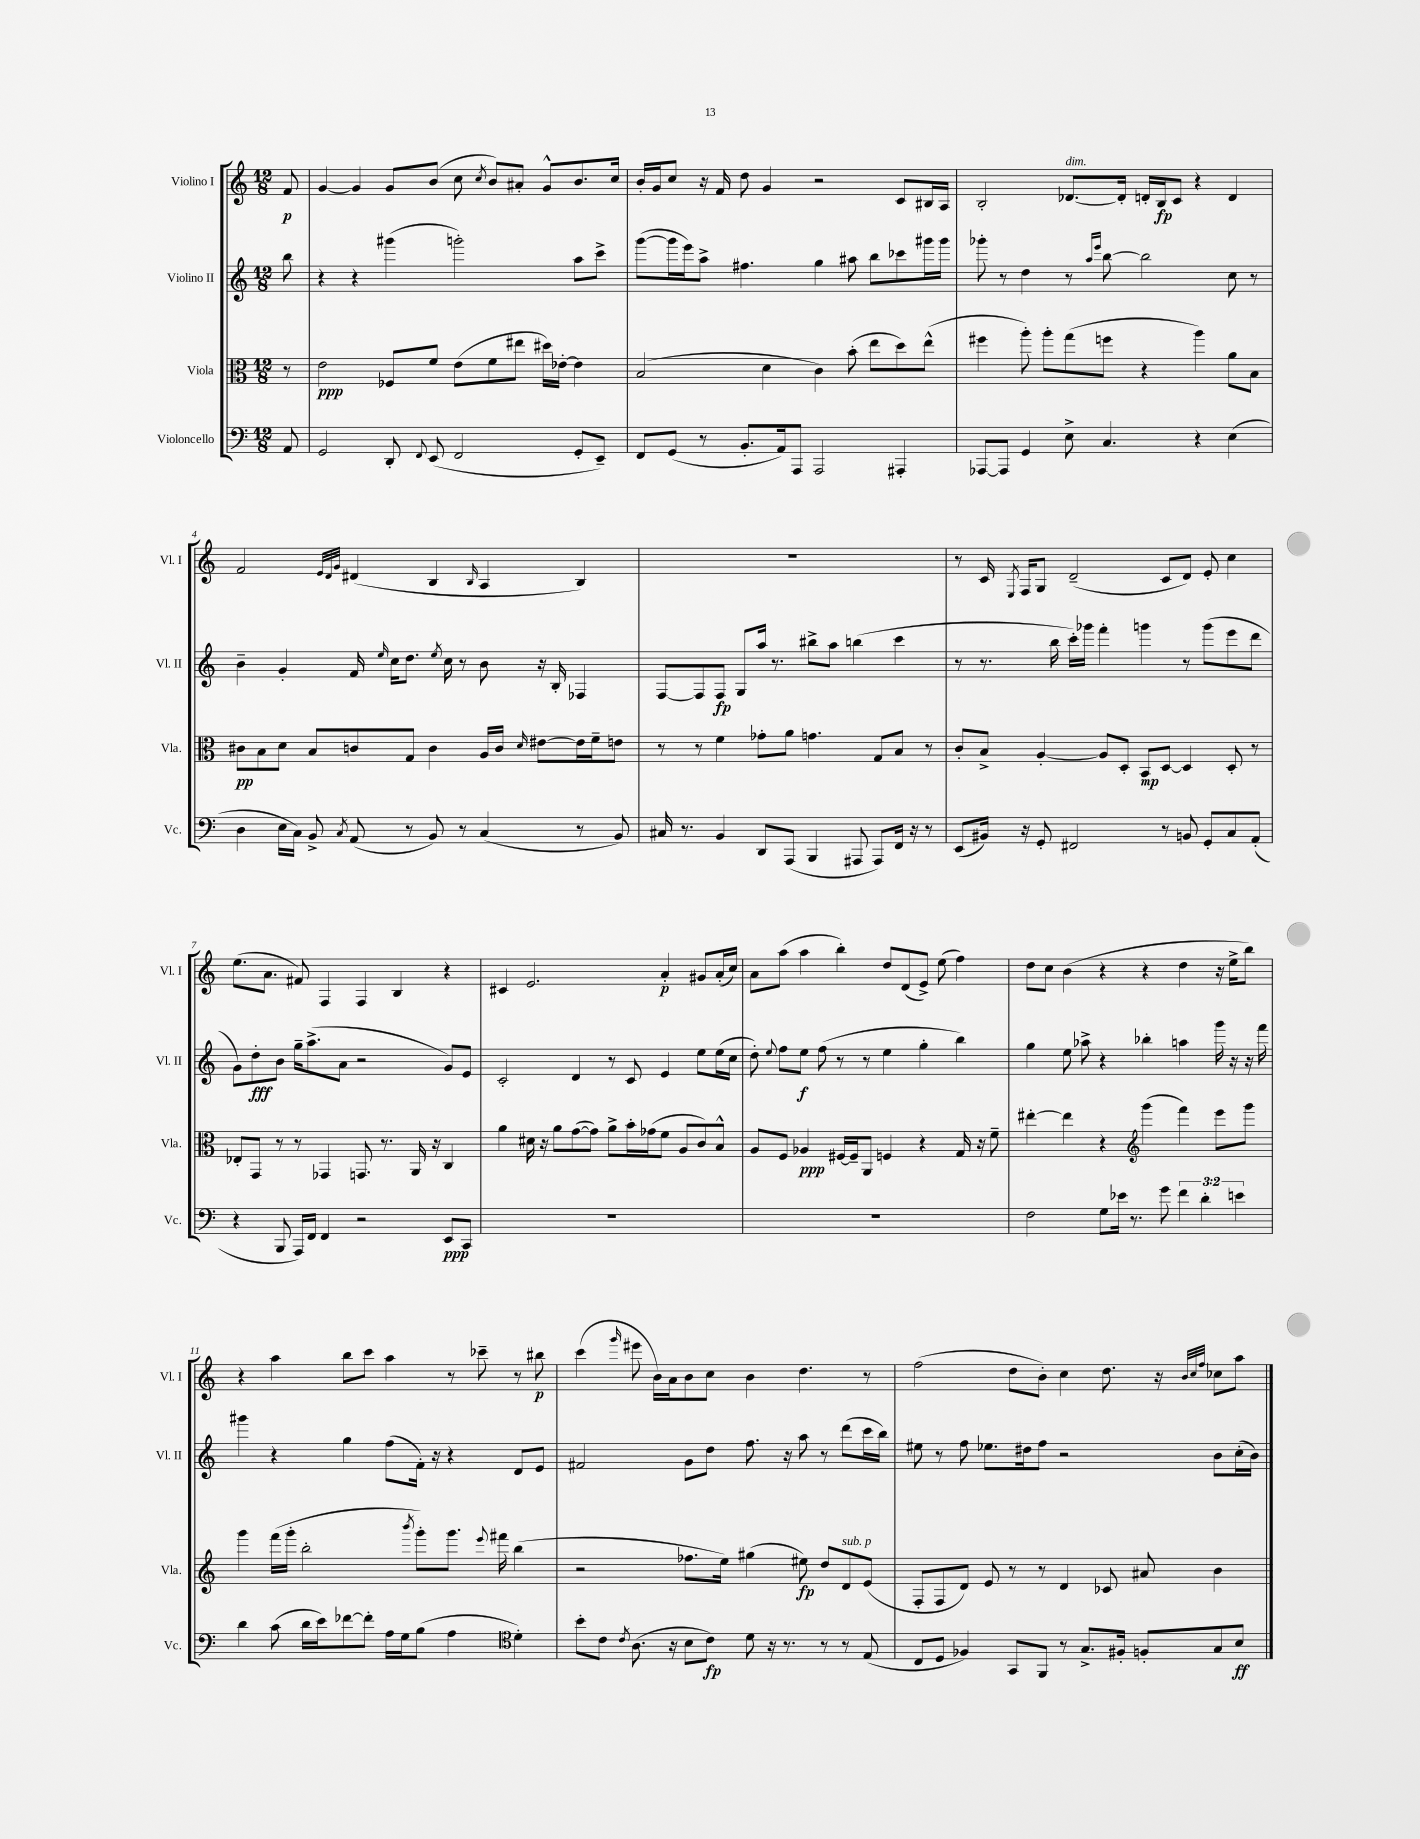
<<
\new StaffGroup <<
\new Staff = "s0" \with { instrumentName = "Violino I" shortInstrumentName = "Vl. I" } {
    \clef treble \key c \major \numericTimeSignature \time 12/8 \partial 8
    \autoBeamOff f'8\p |
    g'4~ g'4 g'8[ b'8]( c''8 \acciaccatura { c''8 } b'8[) ais'8]-. g'8[-^ b'8. c''16] |
    b'16[-. g'16 c''8] r16 f'16 d''8 g'4 r2 c'8[ bis16 a16] |
    b2-. des'8.[~^\markup { \italic "dim." } des'16]-. d'16[-. b16\fp c'8] r4 d'4 |
    f'2 \grace { e'32[ d'32 g'32] } dis'4( b4 \grace { b16 } a4 b4) |
    R1. |
    r8 c'16 \acciaccatura { e8 } f16[ g8] d'2--( c'8[ d'8]) e'8-. c''4 |
    e''8.[( a'8.] fis'8) f4 f4 b4 r4 |
    cis'4 e'2. a'4-.\p gis'8[ a'16-.( c''16]) |
    a'8[ a''8]( a''4 b''4-.) d''8[ d'8( e'8]->) e''8( f''4) |
    d''8[ c''8] b'4( r4 r4 d''4 r16 e''16[-> b''8]) |
    r4 a''4 b''8[ c'''8] a''4 r8 ces'''8-- r8 bis''8\p |
    c'''4( \grace { g'''16 } eis'''8 b'16[) a'16 b'8 c''8] b'4 d''4. r8 |
    f''2( d''8[ b'8]-.) c''4 d''8. r16 \grace { b'32[ c''32 f''32] } ces''8[ a''8] \bar "|." |
}
\new Staff = "s1" \with { instrumentName = "Violino II" shortInstrumentName = "Vl. II" } {
    \clef treble \key c \major \numericTimeSignature \time 12/8 \partial 8
    \autoBeamOff b''8 |
    r4 r4 gis'''4( g'''2-.) a''8[ c'''8]-> |
    g'''8[~( g'''16 e'''16) a''8]-> fis''4. g''4 ais''8 b''8[ ces'''8 gis'''16 gis'''16] |
    ges'''8-. r8 d''4 r8 \grace { a''16[ e'''16] } b''8~ b''2 c''8 r8 |
    b'4-- g'4-. f'16 \grace { e''16 } c''16[ d''8.] \acciaccatura { e''8 } c''16 r8 b'8 r16 b16-. fes4 |
    f8[~ f8 f8]\fp g8[ a''16] r8. bis''8[-> a''8] b''4( c'''4 |
    r8 r8. b''16 c'''16[-.) ges'''16] f'''4-. g'''4 r8 g'''8[( e'''8 d'''8] |
    g'8[) d''8-.\fff b'8] g''16[-- a''8.->( a'8] r2 g'8[) e'8] |
    c'2-. d'4 r8 c'8 e'4 e''8[ e''16( c''16] |
    d''8-.) \appoggiatura { e''8 } f''8[ e''8]\f f''8( r8 r8 e''4 g''4-. b''4) |
    g''4 e''8 aes''8-> r4 bes''4-. a''4 g'''16 r16 r16 f'''16 |
    gis'''4 r4 g''4 f''8[( f'16]-.) r16 r4 d'8[ e'8] |
    fis'2 g'8[ d''8] f''8. r16 a''8 r8 d'''8[( c'''16 b''16]) |
    eis''8 r8 f''8 ees''8.[ dis''16 f''8] r2 b'8[ c''16-.( b'16]) \bar "|." |
}
\new Staff = "s2" \with { instrumentName = "Viola" shortInstrumentName = "Vla." } {
    \clef alto \key c \major \numericTimeSignature \time 12/8 \partial 8
    \autoBeamOff r8 |
    e'2\ppp fes8[ f'8] e'8[( f'8 eis''8] dis''16[) ees'16]~-. ees'4 |
    b2( d'4 c'4) b'8-.( e''8[ d''8) e''8]-^( |
    fis''4 a''8-.) a''8[-. g''8( f''8] r4 a''4) a'8[ b8] |
    cis'8[\pp b8 d'8] b8[ c'8 g8] c'4 a16[ c'16] \grace { d'16 } eis'8[~ eis'16 f'16-- e'8] |
    r8 r8 f'4 ges'8[-. a'8] g'4. g8[ b8] r8 |
    c'8[-. b8]-> a4~-. a8[ d8]-. b,8[\mp d8]~ d4 d8-. r8 |
    ees8[-. g,8] r8 r8 ges,4 g,8. r8. a,16 r16 c4 |
    a'4 dis'16 r16 a'8[ g'8~( g'8]) a'8[-> b'16-. ges'16( f'8] a8[ c'8) b8]-^ |
    a8[ f8] aes4\ppp fis16[~ fis16-- a,8] f4 r4 g16 r16 f'8-- |
    eis''4~-. eis''4 r4 \clef treble g'''4( f'''4) e'''8[ g'''8] |
    g'''4 f'''16[( g'''16]-. b''2-. \acciaccatura { b'''8 } g'''8[-.) g'''8.] \appoggiatura { e'''8 } fis'''16 b''4( |
    r2 fes''8.[ e''16]) gis''4( eis''8\fp) d''8[ d'8^\markup { \italic "sub. p" } e'8]( |
    f8[-. f8 d'8]) e'8 r8 r8 d'4 ces'8 ais'8 b'4 \bar "|." |
}
\new Staff = "s3" \with { instrumentName = "Violoncello" shortInstrumentName = "Vc." } {
    \clef bass \key c \major \numericTimeSignature \time 12/8 \override Staff.TupletNumber.text = #tuplet-number::calc-fraction-text \partial 8
    \autoBeamOff a,8 |
    g,2 d,8-. \appoggiatura { f,8 } e,8( f,2 g,8[-. e,8]--) |
    f,8[ g,8]( r8 b,8.[-. a,16) a,,8] a,,2 ais,,4-. |
    aes,,8[~ aes,,8] g,4 e8-> c4. r4 e4( |
    d4 e16[ c16]) b,8-> \acciaccatura { c8 } a,8( r8 b,8) r8 c4( r8 b,8) |
    cis16 r8. b,4 d,8[ a,,8]( b,,4 ais,,8 ais,,8[) f,16] r16 r8 |
    e,8[( bis,16]) r16 g,8-. fis,2 r8 b,8 g,8[-. c8 a,8]-.( |
    r4 b,,8 a,,16[) f,16] f,4 r2 e,8[\ppp c,8] |
    R1. |
    R1. |
    f2 g8[ ees'16] r8. g'8 \tuplet 3/2 { f'4 d'4-. e'4 } |
    d'4 c'8( d'16[ e'16) fes'8~ fes'8]-. a16[ g16 b8]( a4 \clef tenor d'4-.) |
    b'8[-. c'8] \acciaccatura { c'8 } a8.( r16 b8[ c'8]\fp) d'8 r16 r8. r8 r8 e8( |
    c8[ d8] fes4) g,8[ f,8] r8 g8.[-> fis16]-. f8[-. g8 b8]\ff \bar "|." |
}
>>
>>
